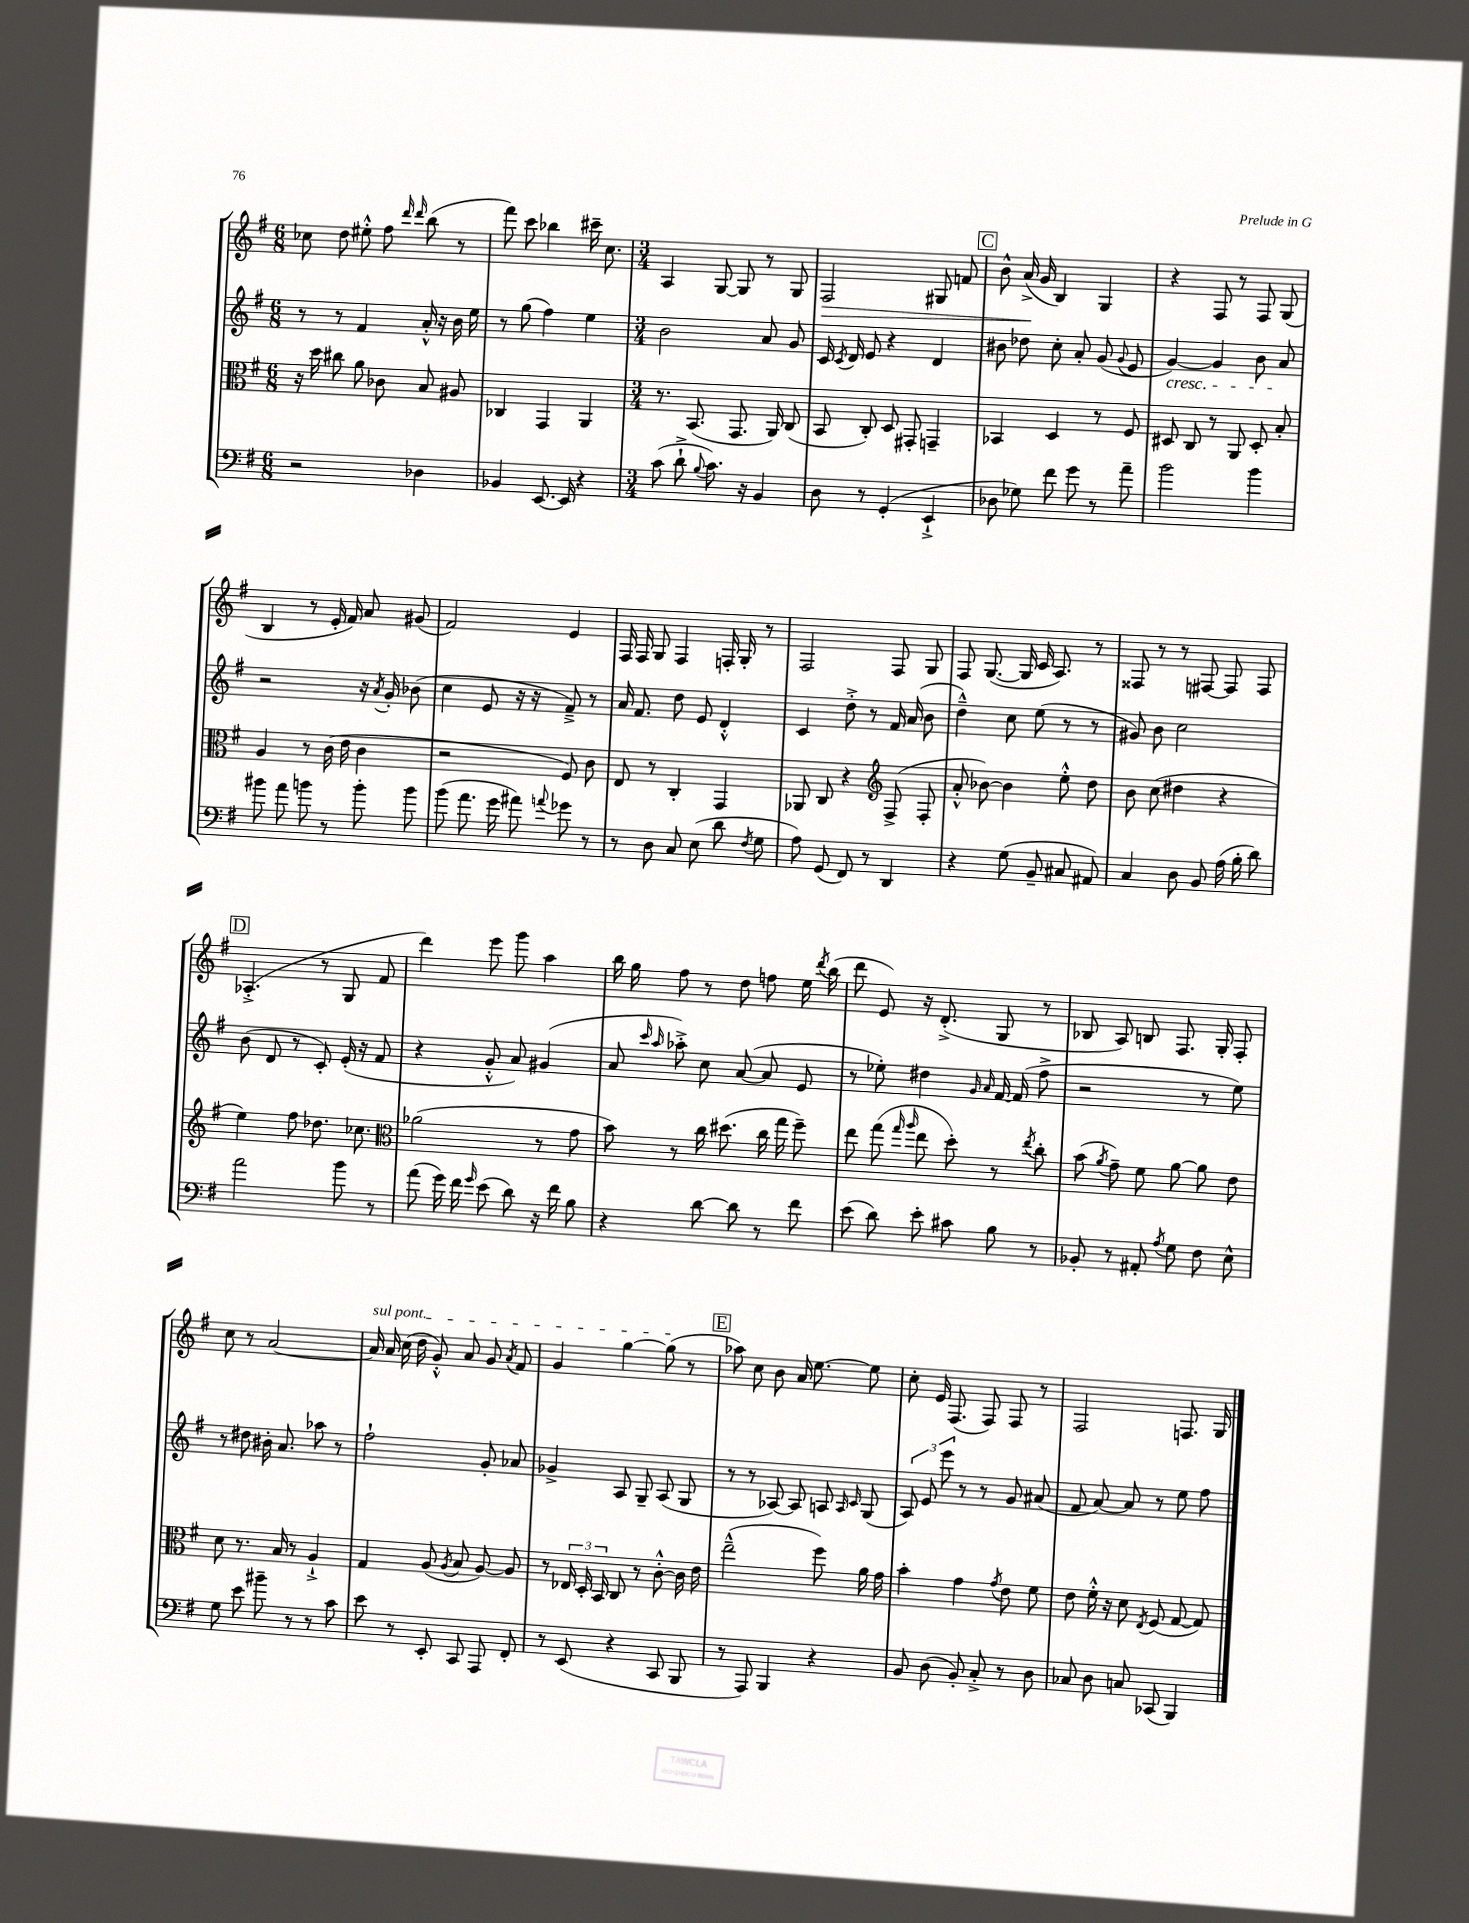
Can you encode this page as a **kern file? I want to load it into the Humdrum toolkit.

**kern	**kern	**kern	**kern
*staff4	*staff3	*staff2	*staff1
*clefF4	*clefC3	*clefG2	*clefG2
*k[f#]	*k[f#]	*k[f#]	*k[f#]
*M6/8	*M6/8	*M6/8	*M6/8
2r	16r	8r	8cc-
.	16dd	.	.
.	8cc#	8r	8dd
.	8a	4f#	8ee#'^^
.	8c-	.	8ff#
.	.	.	16qqddd
.	.	.	16qqddd
4D-	8B	16a'^^	(8bb
.	.	16r	.
.	8A#	16b	8r
.	.	16ee	.
=	=	=	=
4BB-	4C-	8r	8fff#)
.	.	(8gg	8ccc
[8.EE	4GG	4ff#)	4bb-
16EE]	.	.	.
4r	4AA	4ee	16ccc#~
.	.	.	8.cc
=	=	=	=
*M3/4	*M3/4	*M3/4	*M3/4
(8c	8.r	2b	4A
8d`^	.	.	.
.	(8.BB	.	.
8qqB	.	.	.
8.c)	.	.	[8G
.	8.GG	.	8G]
16r	.	.	.
4BB	.	8a	8r
.	16AA)	.	.
.	(8C	8g	8G
=	=	=	=
8D	8BB	16c	2F#
.	.	8qc	.
.	.	16d	.
8r	8C')	8e	.
(4GG'	8D	4r	.
.	8GG#'	.	.
4EE`^	4GG~	4d	8G#
.	.	.	8f
=	=	=	=
8D-	4BB-	8b#	8b^^
8G-)	.	8dd-	(16a^
.	.	.	16g
8f#	4D	8cc'	4B)
8g	.	8a'	.
8r	8r	(8g	4G
.	.	8qqg	.
8a~	8F#	8e	.
=	=	=	=
2b	8D#	[4g)	4r
.	8C	.	.
.	8r	4g]	8F#
.	8AA	.	8r
4b	8D#'	8b	8F#
.	8B'	8a	(8G
=	=	=	=
8b#	4A	2r	4B
8a	.	.	.
8b	8r	.	8r
8r	(16c	.	16e'
.	16e	.	16f#)
8b'	4c	16r	8a
.	.	8qa	.
.	.	16g'	.
8b	.	(8b-	(8g#
=	=	=	=
(8b	2r	4cc	2f#)
8.a	.	.	.
.	.	8e	.
16g	.	.	.
8a#)	.	16r	.
.	.	16r	.
8qqa	.	.	.
8g-	8F#)	8f#~^)	4e
8r	8c	8r	.
=	=	=	=
8r	8E	16a	16F#
.	.	8.f#	16F#
8D	8r	.	8G
8C	4C'	8dd	4F#
(8E	.	8e	.
8d	4GG	4d'^^	16F'
.	.	.	16G'
8qF#	.	.	.
8G	.	.	8r
=	=	=	=
8A)	8AA-	4c	2F#
(8GG	8C	.	.
8FF#)	4r	8dd'^	.
8r	.	8r	.
*	*clefG2	*	*
4DD	(8F#^	16f#	8F#
.	.	(16a	.
.	8F#'	8b	8G
=	=	=	=
4r	8a'^^	4dd~^^)	8F#
.	[8b-)	.	([8.G
(8G	4b-]	8cc	.
.	.	.	16G]
8BB~	.	(8ee	16c
.	.	.	8.A)
8C#	8ee'^^	8r	.
8AA#)	8dd	8r	8r
=	=	=	=
4C	8b	8g#)	8F##
.	(8cc	8b	8r
8D	4dd#	2cc	8r
8BB	.	.	[8F#
(16A	4r	.	8F#]
16B'	.	.	.
8d)	.	.	8F#
=	=	=	=
2a	4ee)	(8b	(4.A-'^
.	.	8d	.
.	8ff#	8r	.
.	8.dd-	8c')	8r
8b	.	(16e'	8G
.	8.cc-	16r	.
8r	.	8f#	8f#
=	=	=	=
*	*clefC3	*	*
(8a	(2a-	4r	4ddd)
16g)	.	.	.
16f#	.	.	.
16qqg	.	.	.
(8e	.	8g'^^	8eee
8d)	.	8a)	8ggg
16r	8r	(4g#	4aa
16f#	.	.	.
8B	8g	.	.
=	=	=	=
4r	8b)	8a	16bb
.	.	.	16gg
.	.	16qqccc	.
.	.	16qqaa	.
.	8r	8aa-'^)	8ff#
[8d	16cc	8cc	8r
.	(8.dd#	.	.
8d]	.	([8a	8dd
8r	16cc	8a]	8ff
.	16gg	.	.
8f#	8ff#~)	8e	16ee
.	.	.	8qddd
.	.	.	(16bb
=	=	=	=
(8e	8ee	8r	8ddd
8d)	(8gg	8ee-')	8e)
.	16qqgg	.	.
.	16qqaa	.	.
8e'	8ee	4dd#	16r
.	.	.	(8.d'^
8c#	8dd')	.	.
.	.	16qqg	.
.	.	16qqa	.
8B	8r	[16f#	8G
.	.	(16f#]	.
.	8qee	.	.
8r	8cc'	8ff#^	8r
=	=	=	=
8BB-'	(8b	2r	8B-
.	8qa	.	.
8r	8g~)	.	8A)
8AA#'	8f#	.	8B
8qA	.	.	.
8G	[8a	.	8.F#
8F#	8a]	8r	.
.	.	.	16G'
8E^^	8e	8ee)	8F#'
=	=	=	=
8G	8d	8r	8cc
8e	8.r	8dd#	8r
8b#~	.	16b#'	[2a
.	16B	8.a	.
8r	8r	.	.
8r	4A`^	8aa-	.
8c	.	8r	.
=	=	=	=
8e	4G	2ff#`	16a]
.	.	.	16a
8r	.	.	(16cc
.	.	.	16dd
8EE'	(8A	.	8g'^^)
.	8qA	.	.
8CC	8B	.	8a
8AAA	[8A)	8g'	8g
.	.	.	8qa
8FF#'	8A]	8a-	8f#
=	=	=	=
8r	8r	4g-^	4g
(8EE	24E-	.	.
.	24D'	.	.
.	24BB	.	.
4r	8C	8A	[4gg
.	8r	8G~	.
8CC	[8c'^^	(8A	(8gg]
8BBB	16c]	8G	8r
.	16e	.	.
=	=	=	=
8r	(2ee~^^	8r	8aa-)
8AAA)	.	8r	8cc
4BBB	.	[8A-)	8b
.	.	8A-]	16a
.	.	.	[8.ee
4r	8ff#)	8A	.
.	.	16qqA	.
.	.	16qqc	.
.	16a	(8G	8ee]
.	16g	.	.
=	=	=	=
8BB	4b'	12A)	8cc'
.	.	12e	.
(8D	.	.	16e
.	.	12eee	.
.	.	.	(8.F#
8BB')	4g	8r	.
8C'^	.	8r	8F#)
.	8qg	.	.
8r	8e	8g	8F#
8D	8f#	(8a#	8r
=	=	=	=
8C-	8e	8f#	2F#
8D	16f#'^^	[8a)	.
.	16r	.	.
8C	8d	8a]	.
.	8qE	.	.
(8CC-	(8F#	8r	.
4BBB)	[8G	8ee	8.F
.	8G])	8ff#	.
.	.	.	16G
==	==	==	==
*-	*-	*-	*-
